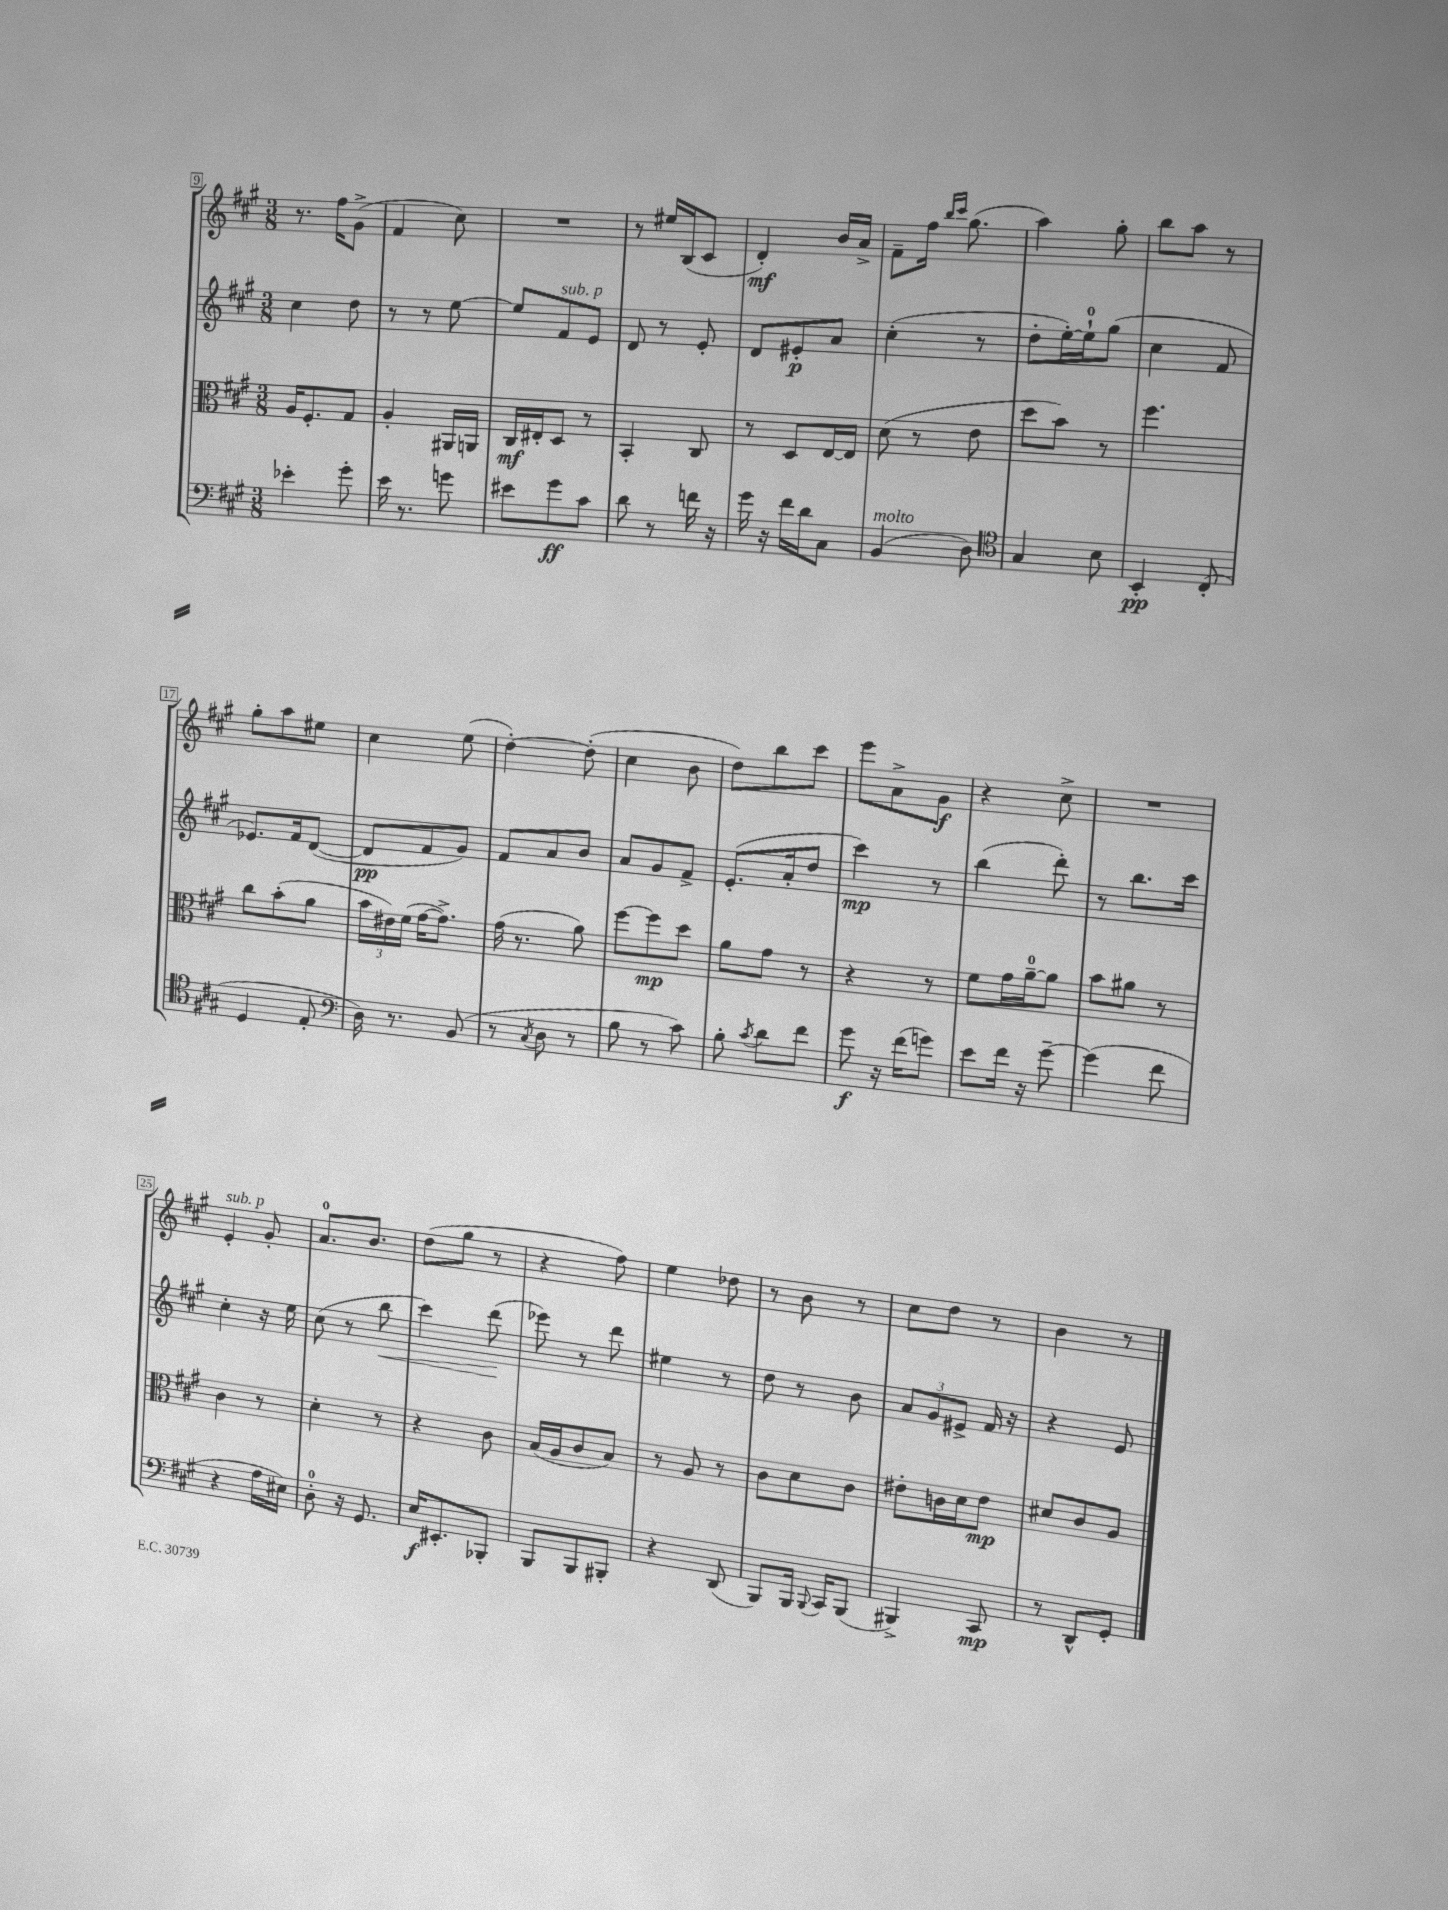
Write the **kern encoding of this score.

**kern	**dynam	**kern	**dynam	**kern	**dynam	**kern	**dynam
*part4	*part4	*part3	*part3	*part2	*part2	*part1	*part1
*staff4	*staff4	*staff3	*staff3	*staff2	*staff2	*staff1	*staff1
*clefF4	*	*clefC3	*	*clefG2	*	*clefG2	*
*k[f#c#g#]	*	*k[f#c#g#]	*	*k[f#c#g#]	*	*k[f#c#g#]	*
*M3/8	*	*M3/8	*	*M3/8	*	*M3/8	*
=9	=9	=9	=9	=9	=9	=9	=9
4e-X'\	.	16A/KL	.	4cc#\	.	8.r	.
.	.	8.F#'/	.	.	.	.	.
.	.	.	.	.	.	16ff#\KL	.
8g#'\	.	8G#/J	.	8dd\	.	(8g#^\J	.
=10	=10	=10	=10	=10	=10	=10	=10
16e\	.	4A'/	.	8r	.	4f#/	.
8.r	.	.	.	.	.	.	.
.	.	.	.	8r	.	.	.
8gn\	.	16AA#X/LL	.	[8ee\	.	8cc#\)	.
.	.	16AAn/JJ	.	.	.	.	.
=11	=11	=11	=11	=11	=11	=11	=11
8e#X\L	.	16C#/LL	mf	8ee/L]	.	4.r	.
.	.	16E#X'/J	.	.	.	.	.
!	!	!	!	!LO:TX:a:i:t=sub. p	!	!	!
8g#\	ff	8D/J	.	8f#/	.	.	.
8c#\J	.	8r	.	8e/J	.	.	.
=12	=12	=12	=12	=12	=12	=12	=12
8d\	.	4BB'/	.	8d/	.	8r	.
8r	.	.	.	8r	.	16ee#X/LL	.
.	.	.	.	.	.	(16B/J	.
16fn\	.	8C#/	.	8e'/	.	8c#/J	.
16r	.	.	.	.	.	.	.
=13	=13	=13	=13	=13	=13	=13	=13
16g#\	.	8r	.	8d/L	.	4d'/)	mf
16r	.	.	.	.	.	.	.
16f#\LL	.	8D/L	.	8e#X'/	p	.	.
16d\J	.	.	.	.	.	.	.
8C#\J	.	[16E/L	.	8a/J	.	16b/LL	.
.	.	16E/JJ]	.	.	.	16a^/JJ	.
=14	=14	=14	=14	=14	=14	=14	=14
!LO:TX:a:i:t=molto	!	!	!	!	!	!	!
(4BB/	.	(8d\	.	(4cc#'\	.	8f#~\L	.
.	.	8r	.	.	.	16ff#\Jk	.
.	.	.	.	.	.	16qqbb/LL	.
.	.	.	.	.	.	16qqccc#/JJ	.
.	.	.	.	.	.	(8.gg#\	.
8D\)	.	8e\	.	8r	.	.	.
=15	=15	=15	=15	=15	=15	=15	=15
*clefC4	*	*	*	*	*	*	*
4G#/	.	8dd\L	.	8dd'\L	.	4aa\)	.
.	.	8b\J)	.	[16ee'\L)	.	.	.
.	.	.	.	16ee`\J]	.	.	.
8B\	.	8r	.	(8gg#\J	.	8gg#'\	.
=16	=16	=16	=16	=16	=16	=16	=16
4BB'/	pp	4.ff#\	.	4cc#\	.	8bb\L	.
.	.	.	.	.	.	8aa\J	.
(8C#'/	.	.	.	8f#/	.	8r	.
!!LO:LB:g=z
=17	=17	=17	=17	=17	=17	=17	=17
4D/	.	8cc#\L	.	8.e-X/L)	.	8gg#'\L	.
.	.	(8b'\	.	.	.	8aa\	.
.	.	.	.	16f#/k	.	.	.
8E'/	.	8a\J	.	([8d/J	.	8ee#X\J	.
=18	=18	=18	=18	=18	=18	=18	=18
*clefF4	*	*	*	*	*	*	*
16D\)	.	24b\LL	.	8d/L]	pp	4cc#\	.
.	.	24e#X\)	.	.	.	.	.
8.r	.	.	.	.	.	.	.
.	.	(24f#\JJ	.	.	.	.	.
.	.	[16g#\KL	.	8f#/	.	.	.
.	.	8.g#^\J])	.	.	.	.	.
(8BB/	.	.	.	8g#/J)	.	(8ee\	.
=19	=19	=19	=19	=19	=19	=19	=19
8r	.	(16g#\	.	8f#/L	.	[4dd'\)	.
.	.	8.r	.	.	.	.	.
8qC#/	.	.	.	.	.	.	.
8D\	.	.	.	8a/	.	.	.
8r	.	8a\)	.	8b/J	.	(8dd'\]	.
=20	=20	=20	=20	=20	=20	=20	=20
8B\	.	[8ff#\L	.	8a/L	.	4cc#\	.
8r	.	8ff#\]	mp	8g#/	.	.	.
8c#\)	.	8dd\J	.	8f#^/J	.	8b\	.
=21	=21	=21	=21	=21	=21	=21	=21
8B'\	.	8a\L	.	(8.e'/L	.	8dd\L)	.
8qc#/	.	.	.	.	.	.	.
8d\L	.	8g#\J	.	.	.	8bb\	.
.	.	.	.	16a'/k	.	.	.
8f#\J	.	8r	.	8dd/J	.	8ccc#\J	.
=22	=22	=22	=22	=22	=22	=22	=22
8g#\	f	4r	.	4ccc#\)	mp	8eee\L	.
16r	.	.	.	.	.	8a^\	.
(16f#\KL	.	.	.	.	.	.	.
8gn\J)	.	8r	.	8r	.	8g#\J	f
=23	=23	=23	=23	=23	=23	=23	=23
8e\L	.	8f#\L	.	(4bb\	.	4r	.
16f#\Jk	.	16g#\L	.	.	.	.	.
16r	.	[16a~\J	.	.	.	.	.
[8g#~\	.	8a\J]	.	8ddd'\)	.	8cc#^\	.
=24	=24	=24	=24	=24	=24	=24	=24
(4g#\]	.	8b\L	.	8r	.	4.r	.
.	.	8a#X\J	.	8.bb\L	.	.	.
8f#\	.	8r	.	.	.	.	.
.	.	.	.	16ccc#\Jk	.	.	.
!!LO:LB:g=z
=25	=25	=25	=25	=25	=25	=25	=25
!	!	!	!	!	!	!LO:TX:a:i:t=sub. p	!
4r	.	4c#\	.	4cc#'\	.	4e'/	.
16A\LL	.	8r	.	16r	.	8g#'/	.
16E#X\JJ)	.	.	.	16ee\	.	.	.
=26	=26	=26	=26	=26	=26	=26	=26
8D'\	.	4d'\	.	(8cc#\	.	8.a/L	.
16r	.	.	.	8r	.	.	.
8.GG#/	.	.	.	.	.	8.b/J	.
!	!	!	!	!	!LO:HP:b	!	!
.	.	8r	.	8bb\	<	.	.
=27	=27	=27	=27	=27	=27	=27	=27
16E/KL	f	4r	.	4ccc#\)	.	(8dd\L	.
8.EE#X'/	.	.	.	.	.	.	.
.	.	.	.	.	.	8gg#\J	.
8BBB-X'/J	.	8c#\	.	(8ddd\	.	8r	.
.	.	.	.	.	[	.	.
=28	=28	=28	=28	=28	=28	=28	=28
8BBB/L	.	(16B/LL	.	8eee-X\)	.	4r	.
.	.	16A/J	.	.	.	.	.
8BBB/	.	8c#/	.	8r	.	.	.
8BBB#X'/J	.	8B/J)	.	8ddd\	.	8ff#\)	.
=29	=29	=29	=29	=29	=29	=29	=29
4r	.	8r	.	4ee#X\	.	4ee\	.
.	.	8A/	.	.	.	.	.
(8DD/	.	8r	.	8r	.	8dd-X\	.
=30	=30	=30	=30	=30	=30	=30	=30
8BBB/L)	.	8c#\L	.	8dd\	.	8r	.
16BBB/Jk	.	8d\	.	8r	.	8b\	.
8qqBBB/	.	.	.	.	.	.	.
16CC#/KL	.	.	.	.	.	.	.
(8BBB/J	.	8c#\J	.	8b\	.	8r	.
=31	=31	=31	=31	=31	=31	=31	=31
4BBB#X^/)	.	8e#X'\L	.	12a/L	.	8cc#\L	.
.	.	.	.	12g#/	.	.	.
.	.	16cn\L	.	.	.	8dd\J	.
.	.	.	.	12e#X^/J	.	.	.
.	.	16d\J	.	.	.	.	.
8CC#/	mp	8e#\J	mp	16f#/	.	8r	.
.	.	.	.	16r	.	.	.
=32	=32	=32	=32	=32	=32	=32	=32
8r	.	8d#X/L	.	4r	.	4b\	.
8DD^^/L	.	8c#/	.	.	.	.	.
8GG#'/J	.	8A/J	.	8e/	.	8r	.
==	==	==	==	==	==	==	==
*-	*-	*-	*-	*-	*-	*-	*-
